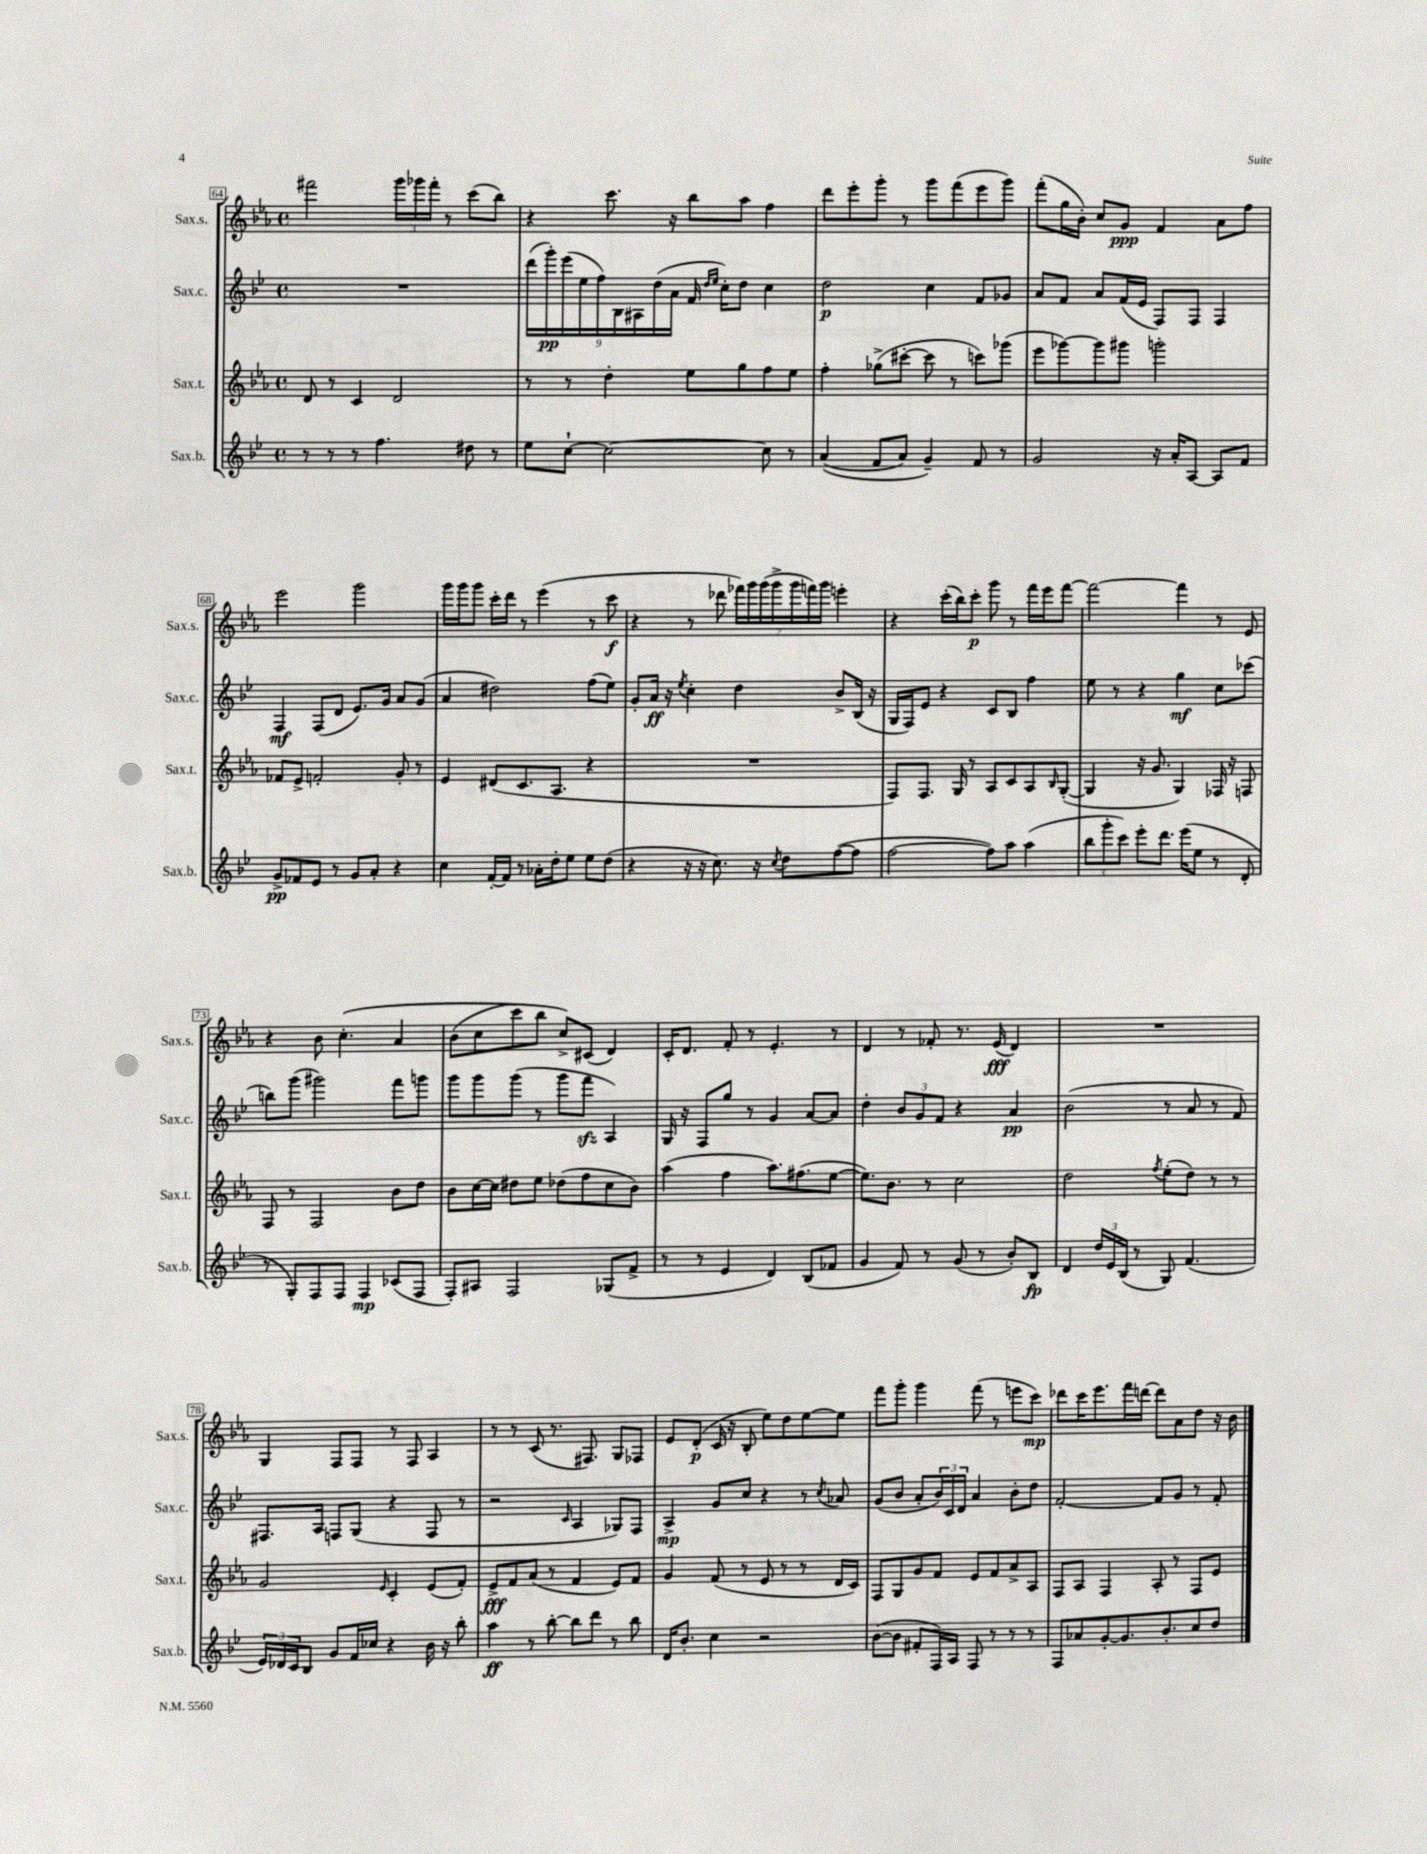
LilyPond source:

<<
\new StaffGroup <<
\new Staff = "s0" \with { instrumentName = "Sax.s." shortInstrumentName = "Sax.s." } {
    \clef treble \key ees \major \defaultTimeSignature \time 4/4
    fis'''2 \tuplet 3/2 { g'''16 ges'''16 fis'''16-. } r8 c'''8( bes''8) |
    r4 c'''8. r16 bes''8 aes''8 f''4 |
    d'''8 ees'''8-. g'''8-. r8 g'''8 f'''8( ees'''8 g'''8) |
    f'''8-.( g''16 bes'16-.) c''8 g'8\ppp f'4 aes'8 f''8 |
    ees'''2 g'''2 |
    g'''16 g'''16 g'''8 c'''16-. d'''16 r8 ees'''4( r8 c'''8\f |
    r4 r8 des'''8 \tuplet 7/4 { fes'''16) g'''16 g'''16( g'''16-> g'''16 f'''16) g'''16 } e'''4-. |
    r4 c'''16-.( bes''16) c'''8-.\p g'''8 r8 f'''16 ees'''16 f'''8~ |
    f'''2~ f'''4 r8 ees'8 |
    r4 bes'8 c''4.-.\( aes'4 |
    bes'8( c''8 c'''8) bes''8 c''8->\) cis'8( d'4) |
    c'16-. d'8. f'8-. r8 ees'4.-. r8 |
    d'4 r8 fes'8-. r8. ees'16\fff( d'4) |
    R1 |
    g4 f8 f8 r8 f8 aes4 |
    r8 r8 c'8( r8. fis8.) g8 fes8 |
    ees'8 d'8-.\p( c'16 r16 bes8-. ees''8) d''8 ees''8~ ees''8 |
    f'''8 g'''8-. g'''4 f'''8( r8 e'''8 c'''8\mp) |
    des'''8 c'''16 ees'''8. f'''16 d'''16~ d'''8 aes'8 d''8 r16 bes'16 \bar "|." |
}
\new Staff = "s1" \with { instrumentName = "Sax.c." shortInstrumentName = "Sax.c." } {
    \clef treble \key bes \major \defaultTimeSignature \time 4/4
    R1 |
    \tuplet 9/8 { d'''16( g'''16-.\pp) ees'''16( ees''16 f''16) bes16 ais16 d''16( a'16 } f'16 \grace { d''16 ees''16 } c''16-.) d''8 c''4 |
    d''2\p c''4 f'8 ges'8 |
    a'8 f'8 a'8 f'16( ees'16 f8) f8 f4 |
    f4\mf f8( d'8 ees'8.) g'16 a'8 g'8( |
    a'4 dis''2) f''8( ees''8) |
    g'8-. a'16\ff r16 \acciaccatura { ees''8 } c''4-. d''4 bes'8-> bes16( r16 |
    g16 f16) ees'8 r4 c'8 bes8 f''4 |
    ees''8 r8 r4 g''4\mf c''8 ces'''8( |
    b''8) g'''8( gis'''2) f'''8 g'''8 |
    g'''8 g'''8 g'''8( r8 g'''8 f'''8\sfz a4) |
    g16 r16 f8 g''8 r8 g'4 a'8~ a'8 |
    d''4-. \tuplet 3/2 { bes'8 g'8 f'8 } r4 a'4\pp |
    bes'2( r8 a'8 r8 f'8) |
    fis8. a16 f8 g8( r4 f8 r8 |
    r2 \grace { c'16 } a4 ges8) f8 |
    a4->\mp g'8 c''8 r4 r8 \acciaccatura { c''8 } aes'8 |
    g'8( bes'8 a'8-. \tuplet 3/2 { bes'16) c'16 d'16 } a'4 bes'8-. d''8 |
    f'2~-. f'8 g'8 r8 f'8-. \bar "|." |
}
\new Staff = "s2" \with { instrumentName = "Sax.t." shortInstrumentName = "Sax.t." } {
    \clef treble \key ees \major \defaultTimeSignature \time 4/4
    d'8 r8 c'4 d'2 |
    r8 r8 d''4-. ees''8 g''8 f''8 ees''8 |
    f''4-. ges''8->( cis'''8~-. cis'''8 r8 c'''8) ges'''8( |
    ees'''8 ges'''8~) ges'''8 gis'''8 g'''2-. |
    fes'8 ees'8-> f'2-. g'8-. r8 |
    ees'4 dis'8( c'8. aes8. r4 |
    R1 |
    f8) f8. g16 r8 aes8 c'8 aes8 \grace { bes16 } g8~-.( |
    g4 r16 g'8. g4) fes16 r16 f8 |
    f8 r8 f2 bes'8 d''8 |
    bes'8 c''16~ c''16 dis''8 ees''8 des''8( f''8 c''8 bes'8) |
    aes''4( f''4 aes''8.) fis''8.( ees''8~ |
    ees''8.) bes'8. r8 c''2 |
    d''2 \acciaccatura { f''8 } ees''8-.( d''8) r8 r8 |
    g'2 \grace { ees'16 } c'4-. ees'8( f'8-.) |
    ees'8->\fff f'8 aes'8( r8 f'4 ees'8) f'8 |
    g'4 f'8( r8 ees'8 r8 r8 d'16 c'16) |
    f8 g8 g'8 f'8 ees'8 f'8 aes'8-> aes8 |
    f8 aes8 f4 aes8-. r8 f8 ees'8 \bar "|." |
}
\new Staff = "s3" \with { instrumentName = "Sax.b." shortInstrumentName = "Sax.b." } {
    \clef treble \key bes \major \defaultTimeSignature \time 4/4
    r8 r8 r8 f''4. dis''8 r8 |
    ees''8 c''8~-! c''2~ c''8 r8 |
    a'4(\( f'8 a'8) g'4--\) f'8 r8 |
    g'2 r16 a'16-. a8~ a8 f'8 |
    g'8->\pp fes'8 ees'8 r8 g'8 a'8-. r4 |
    c''4 f'16~-. f'16 r8 aes'16-. d''16-. ees''8 ees''8 d''8( |
    r4 r16 r16 c''8.) r16 \acciaccatura { c''8 } d''8 f''8~( f''8 |
    f''2~ f''8) a''8 a''4( |
    \tuplet 3/2 { bes''8 g'''8-. c'''8) } ees'''8-. d'''8. ees'''16( ees''8 r8 d'8-. |
    r8 g8-.) f8 f8 f4\mp ces'8( f8 |
    f8-.) ais8 f2 ges8( f'8-> |
    r8 r8 ees'4 d'4) bes8( fes'8 |
    g'4 f'8) r8 g'8( r8 bes'8-.) bes8\fp |
    d'4 \tuplet 3/2 { d''16 ees'16 bes16( } r8 g8) f'4.( |
    \tuplet 3/2 { ees'16) des'16 c'16 } bes8 g'8 f'16 ces''16 r4 bes'16 r16 bes''8-. |
    a''4\ff r8 bes''8~-. bes''8 d'''8 r8 bes''8 |
    d'16 bes'8.-. c''4 r2 |
    bes'8~( bes'8 fis'8-. f16) a16 f8 r8 r8 r8 |
    f8 aes'8 g'8~-. g'8. bes'8.-. c''8 d''8 \bar "|." |
}
>>
>>
\layout { \context { \Score currentBarNumber = #64 \override BarNumber.stencil = #(make-stencil-boxer 0.1 0.3 ly:text-interface::print) } }
